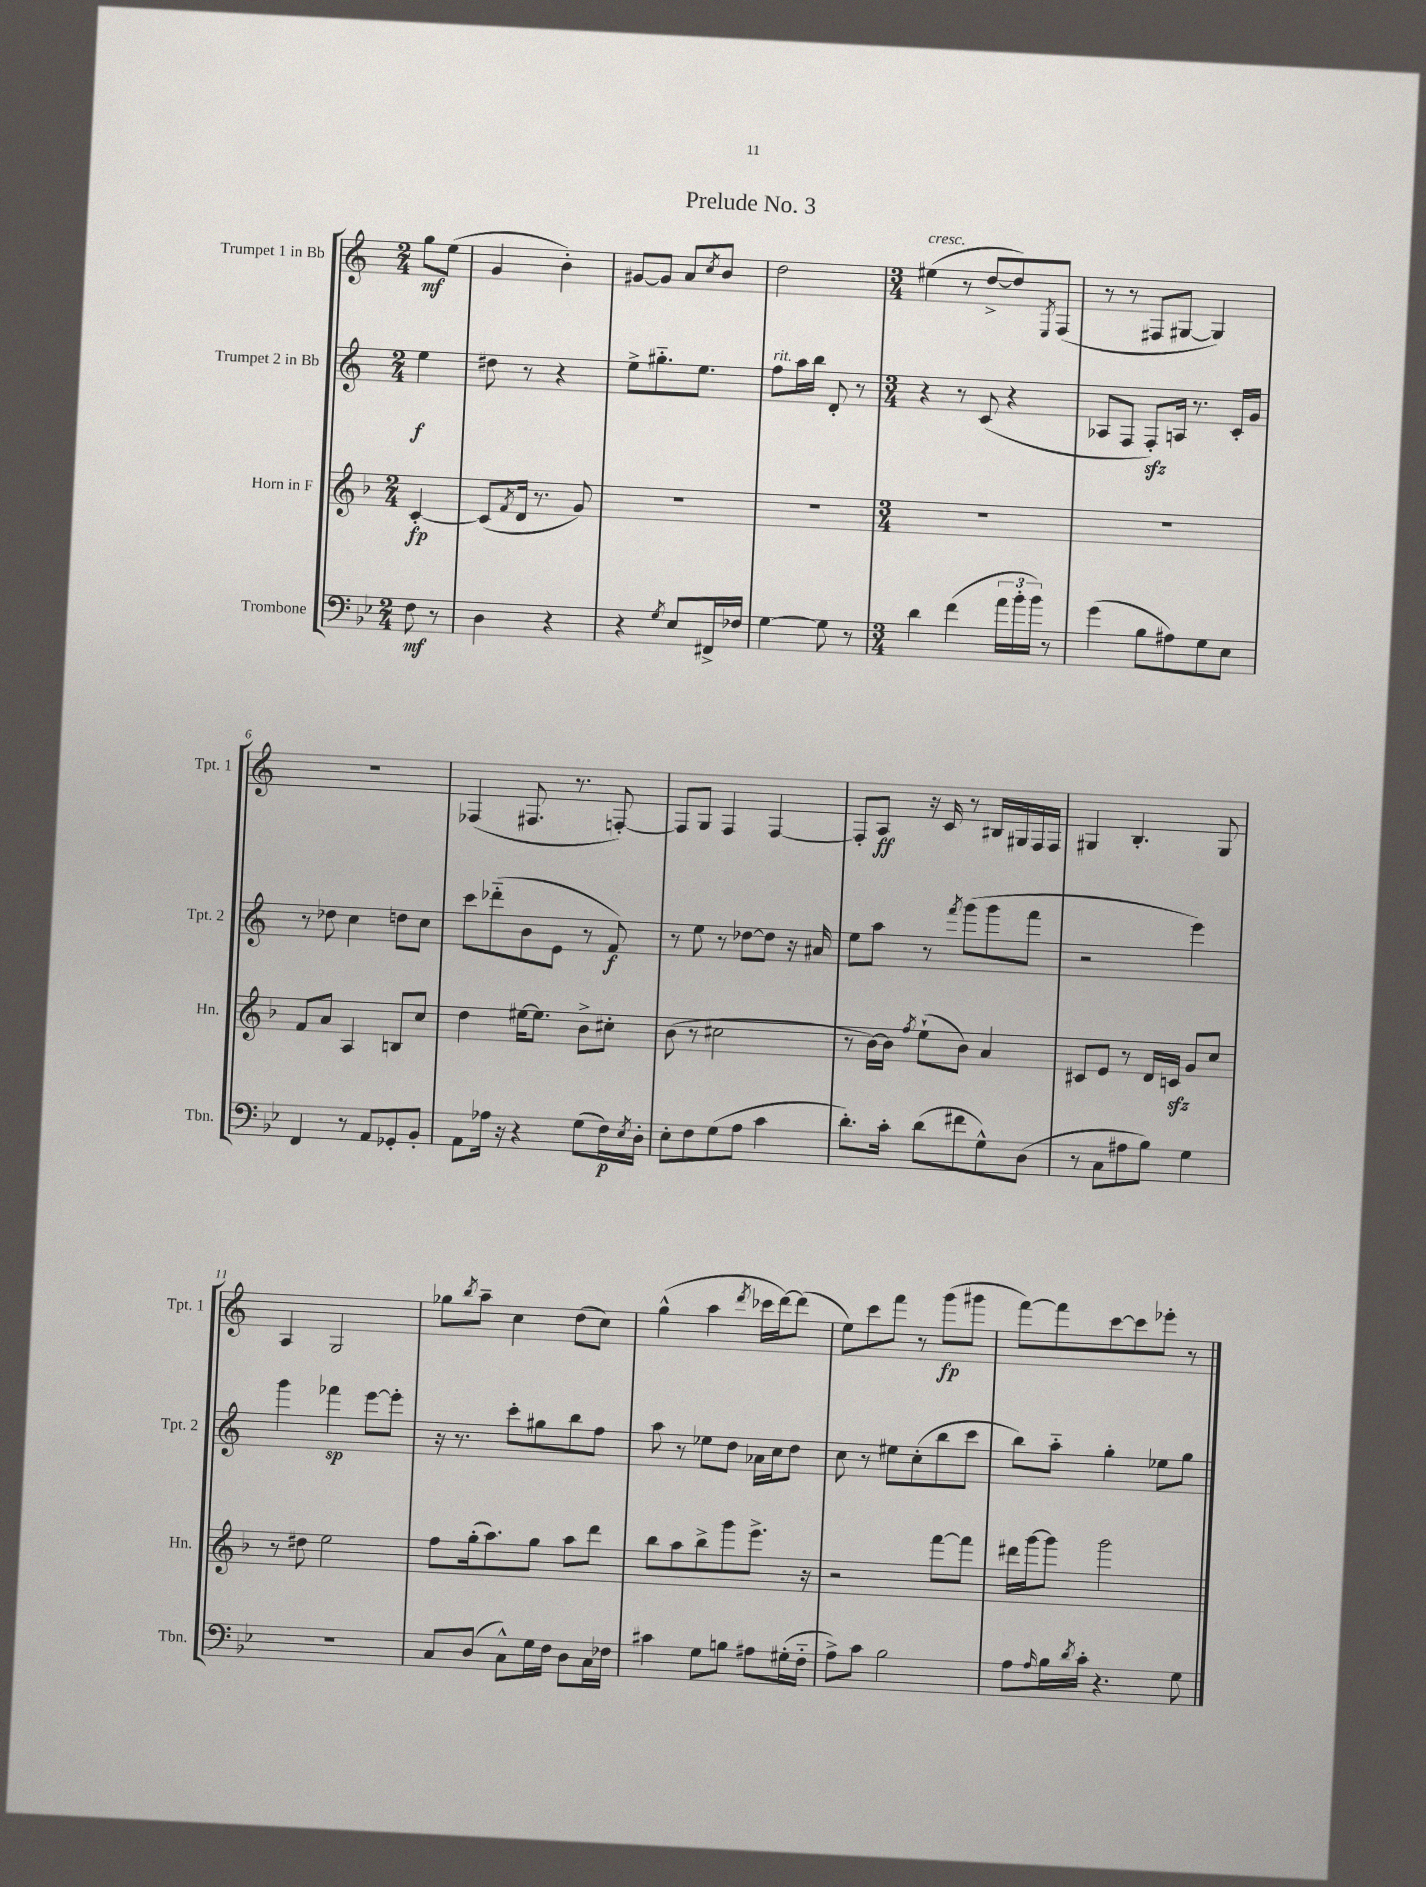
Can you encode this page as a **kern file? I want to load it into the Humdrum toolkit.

**kern	**kern	**kern	**kern
*staff4	*staff3	*staff2	*staff1
*clefF4	*clefG2	*clefG2	*clefG2
*k[b-e-]	*k[b-]	*k[]	*k[]
*M2/4	*M2/4	*M2/4	*M2/4
8F	[4c'	4ee	8gg
8r	.	.	(8ee
=	=	=	=
4D	(8c]	8dd#	4g
.	8qf	.	.
.	16d	8r	.
.	8.r	.	.
4r	.	4r	4b')
.	8g)	.	.
=	=	=	=
4r	2r	8ee^	[8g#
.	.	8.gg#'~	8g#]
8qG	.	.	.
8E-	.	.	8a
.	.	8.ee	.
.	.	.	8qcc
16FF#^	.	.	8b
16F-	.	.	.
=	=	=	=
[4G	2r	8ff	2dd
.	.	16aa	.
.	.	16bb	.
8G]	.	8d'	.
8r	.	8r	.
=	=	=	=
*M3/4	*M3/4	*M3/4	*M3/4
4d	2.r	4r	(4ee#
(4f	.	8r	8r
.	.	(8c	[8dd^
24a	.	4r	8dd])
24b-'	.	.	.
24b-)	.	.	.
.	.	.	8qE
8r	.	.	(8F
=	=	=	=
(4g	2.r	8A-	8r
.	.	8F	8r
8B-	.	8F')	8F#
8A#)	.	16A	[8G#
.	.	8.r	.
8G	.	.	4G#])
8E-	.	16c'	.
.	.	16g	.
=	=	=	=
4FF	8f	8r	2.r
.	8a	8dd-	.
8r	4A	4cc	.
8AA	.	.	.
8GG-'	8B	8dd	.
8BB-'	8cc	8cc	.
=	=	=	=
8AA	4dd	8ccc	(4F-
16A-	.	(8ddd-'~	.
16r	.	.	.
4r	[16ee#	8b	8.F#
.	8.ee#]	.	.
.	.	8e	.
.	.	.	8.r
(8G	8b-^	8r	.
16F)	8cc#'	8f)	[8F')
8qE-	.	.	.
16D'	.	.	.
=	=	=	=
8E-'	(8b-	8r	8F]
8F	8r	8ee	8G
(8G	2cc#	8r	4F
8A	.	[8dd-	.
4c	.	8dd-]	[4F
.	.	16r	.
.	.	16a#	.
=	=	=	=
8.d')	8r	8ee	8F']
.	[16b-)	8aa	8A
16c'	16b-]	.	.
.	8qff	.	.
(8d	(8ee`	8r	16r
.	.	.	16c
.	.	8qfff	.
8f#	8b-)	(8ggg	8r
8G^^)	4a	8ggg	16B#
.	.	.	16G#
(8D	.	8fff	16F
.	.	.	16F
=	=	=	=
8r	8c#	2r	4G#
8C	8e	.	.
8A#	8r	.	4.B'
8B-)	16d	.	.
.	16c	.	.
4G	8g	4eee)	.
.	8cc	.	8G#
=	=	=	=
2.r	8r	4ggg	4A
.	8dd#	.	.
.	2ee	4fff-	2G
.	.	[8eee	.
.	.	8eee']	.
=	=	=	=
8C	8ff	16r	8gg-
.	.	8.r	.
.	.	.	8qbb
(8D	(16gg'	.	8aa~
.	8.aa)	.	.
8C^^)	.	8ccc'	4cc
16G	8gg	8gg#	.
16F	.	.	.
8D	8aa	8bb	(8dd
16C	8ddd	8ff	8cc)
16F-	.	.	.
=	=	=	=
4c#	8bb-	8aa	(4gg^^
.	8aa	8r	.
8G	8bb-^	8ee-	4aa
8B	8ggg	8dd	.
.	.	.	8qddd
8A#	8.eee^	16a-	16ccc-
.	.	16cc	[16ddd)
(16G#'	.	8dd	(8ddd]
16F'~	16r	.	.
=	=	=	=
8A^)	2r	8cc	8ee)
8c	.	8r	8ccc
2B-	.	8ee#	8fff
.	.	(8cc'	8r
.	[8fff	8bb	(8ggg
.	8fff]	8ccc	8ggg#
=	=	=	=
8A	16ddd#	8bb)	[8fff)
.	[16ggg	.	.
16qqA	.	.	.
16B-	8ggg]	8aa'~	8fff]
8qd	.	.	.
16c'	.	.	.
4.r	2ggg	4gg'	[8ccc
.	.	.	8ccc]
.	.	8ee-	8eee-'
8G	.	8gg	8r
==	==	==	==
*-	*-	*-	*-
